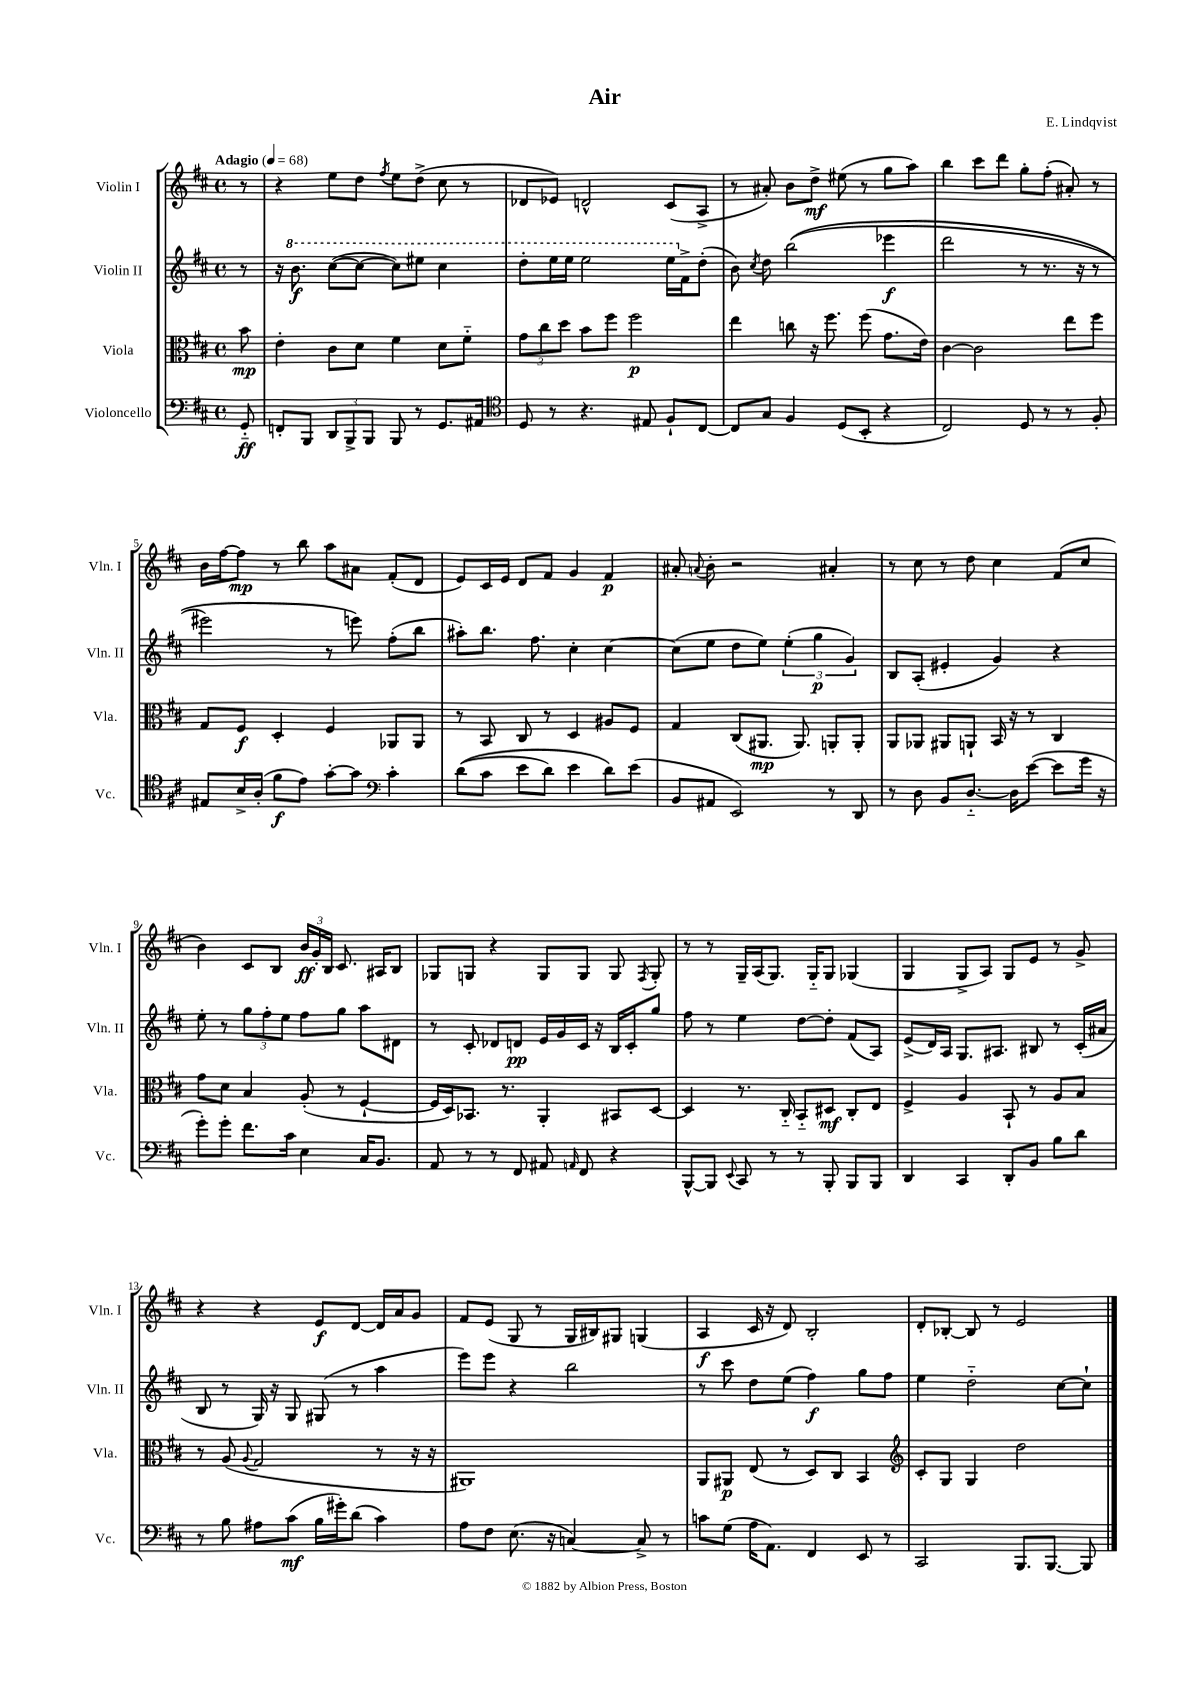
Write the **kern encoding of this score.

**kern	**kern	**kern	**kern
*staff4	*staff3	*staff2	*staff1
*clefF4	*clefC3	*clefG2	*clefG2
*k[f#c#]	*k[f#c#]	*k[f#c#]	*k[f#c#]
*M4/4	*M4/4	*M4/4	*M4/4
*met(c)	*met(c)	*met(c)	*met(c)
*MM68	*MM68	*MM68	*MM68
8GG'~	8b	8r	8r
=	=	=	=
8FF'	4e'	16r	4r
.	.	8.bb	.
8BBB	.	.	.
12DD	8c#	([8ccc#	8ee
12BBB^	.	.	.
.	8d	8ccc#_	8dd
12BBB	.	.	.
.	.	.	8qff#
8BBB	4f#	8ccc#])	8ee
8r	.	8eee#	(8dd^
8.GG	8d	4ccc#	8cc#
.	8f#'~	.	8r
16AA#	.	.	.
=	=	=	=
*clefC4	*	*	*
8D	12g	8ddd'	8d-
.	12cc#	.	.
8r	.	16eee	8e-)
.	12dd	.	.
.	.	16eee	.
4.r	8b	2eee	2d^^
.	8ff#	.	.
.	2ff#	.	.
8E#	.	.	.
8F#`	.	16eee	(8c#
.	.	16f#^	.
[8C#	.	(8dd'	8A^
=	=	=	=
8C#]	4ee	8b)	8r
.	.	8qcc#	.
8G	.	8dd	8a#')
4F#	8cc	&((2bb	8b
.	16r	.	8dd^
.	8.ff#	.	.
(8D	.	.	(8ee#
8BB'	(8ff#	.	8r
4r	8.g	4eee-	8gg
.	.	.	8aa)
.	16e)	.	.
=	=	=	=
2C#)	[4c#	2ddd	4bb
.	2c#]	.	8ccc#
.	.	.	8ddd
8D	.	8r	8gg'
8r	.	8.r	(8ff#'
8r	8ee	.	8a#')
.	.	16r	.
8F#'	8ff#	8r	8r
=	=	=	=
8E#	8G	2eee#)	16b
.	.	.	[16ff#
16B^	8F#	.	8ff#]
(16A'	.	.	.
8f#	4D'	.	8r
8e)	.	.	8bb
[8g'	4F#	8r	8aa
8g]	.	8eee&)	8a#
*clefF4	*	*	*
4c#'	8AA-	(8ff#'	(8f#'
.	8AA-	8bb	8d
=	=	=	=
&((8d	8r	8aa#')	8e)
8c#	8BB	8.bb	16c#
.	.	.	16e
8e	8C#	.	8d
.	.	8.ff#	.
8d)	8r	.	8f#
4e	4D	4cc#'	4g
8d&)	8A#	[4cc#	4f#
(8e	8F#	.	.
=	=	=	=
8BB	4G	(8cc#]	8a#'
.	.	.	8qqa
8AA#	.	8ee	8b'
2EE)	(8C#	8dd	2r
.	8.AA#	8ee)	.
.	.	(6ee'	.
.	8.AA#)	.	.
.	.	6gg	.
8r	8AA'	.	4a#'
.	.	6g)	.
8DD	8AA'	.	.
=	=	=	=
8r	8AA	8B	8r
8D	8AA-	(8A'	8cc#
8BB	8AA#	4e#'	8r
[8.D'~	8AA`	.	8dd
.	16BB	4g)	4cc#
16D]	16r	.	.
([8e	8r	.	.
8e]	4C#	4r	(8f#
16g	.	.	8cc#
16r	.	.	.
=	=	=	=
8g')	8g	8ee'	4b)
8g'	8d	8r	.
8.f#	4B	12gg	8c#
.	.	12ff#'	.
.	.	.	8B
.	.	12ee	.
16c#	.	.	.
4E	(8A'	8ff#	24b
.	.	.	24g'
.	.	.	24B
.	8r	8gg	8.c#
16C#	[4F#`	8aa	.
8.BB	.	.	16A#
.	.	8d#	8B
=	=	=	=
8AA	16F#]	8r	8G-
.	16D)	.	.
8r	8.BB-	8c#'	8G
8r	.	8d-	4r
.	8.r	.	.
8FF#	.	8d	.
8AA#	4AA'	16e	8G
.	.	16g	.
16qqAA	.	.	.
8FF#	.	16c#	8G
.	.	16r	.
4r	8BB#	16B	8G
.	.	16c#'	.
.	.	.	8qF#
.	[8D	8gg	8G'
=	=	=	=
[8BBB^^	4D]	8ff#	8r
8BBB]	.	8r	8r
8qqEE	.	.	.
8CC#	8.r	4ee	16G~
.	.	.	(16A
8r	.	.	8.G)
.	16C#'~	.	.
8r	8BB'~	[8dd	.
.	.	.	16G'~
8BBB'	8D#	8dd']	8G
8BBB	8C#'	(8f#	(4G-
8BBB	8E	8A)	.
=	=	=	=
4DD	4F#^	(8e^	4G
.	.	16d)	.
.	.	16A	.
4CC#	4A	8.G	8G^
.	.	.	8A)
.	.	8.A#	.
8DD'	8BB`	.	8G
8BB	8r	8B#	8e
8B	8A	8r	8r
8d	8B	(16c#'	8g^
.	.	16a#	.
=	=	=	=
8r	8r	8B	4r
8B	(8A	8r	.
.	8qqA	.	.
8A#	2G	16G)	4r
.	.	16r	.
(8c#	.	8G	.
16B	.	(8G#	8e
16g#')	.	.	.
(8d	.	8r	[8d
4c#)	8r	4aa	16d]
.	.	.	16a
.	16r	.	8g
.	16r	.	.
=	=	=	=
8A	1AA#)	8eee)	8f#
8F#	.	8eee	(8e
(8.E	.	4r	8G
.	.	.	8r
16r	.	.	.
[4C)	.	2bb	16G
.	.	.	16B#)
.	.	.	8G#
8C^]	.	.	(4G
8r	.	.	.
=	=	=	=
8c	8AA	8r	4A
(8G	8AA#	8ccc#	.
16A	(8E	8dd	16c#
8.AA)	.	.	16r
.	8r	(8ee	8d)
4FF#	8D)	4ff#)	2B'
.	8C#	.	.
8EE	4BB	8gg	.
8r	.	8ff#	.
=	=	=	=
*	*clefG2	*	*
2CC#	8c#'	4ee	8d'
.	8G	.	[8B-'
.	4G	2dd'~	8B-]
.	.	.	8r
8.BBB	2dd	.	2e
[8.BBB	.	.	.
.	.	[8cc#	.
8BBB]	.	8cc#`]	.
==	==	==	==
*-	*-	*-	*-
